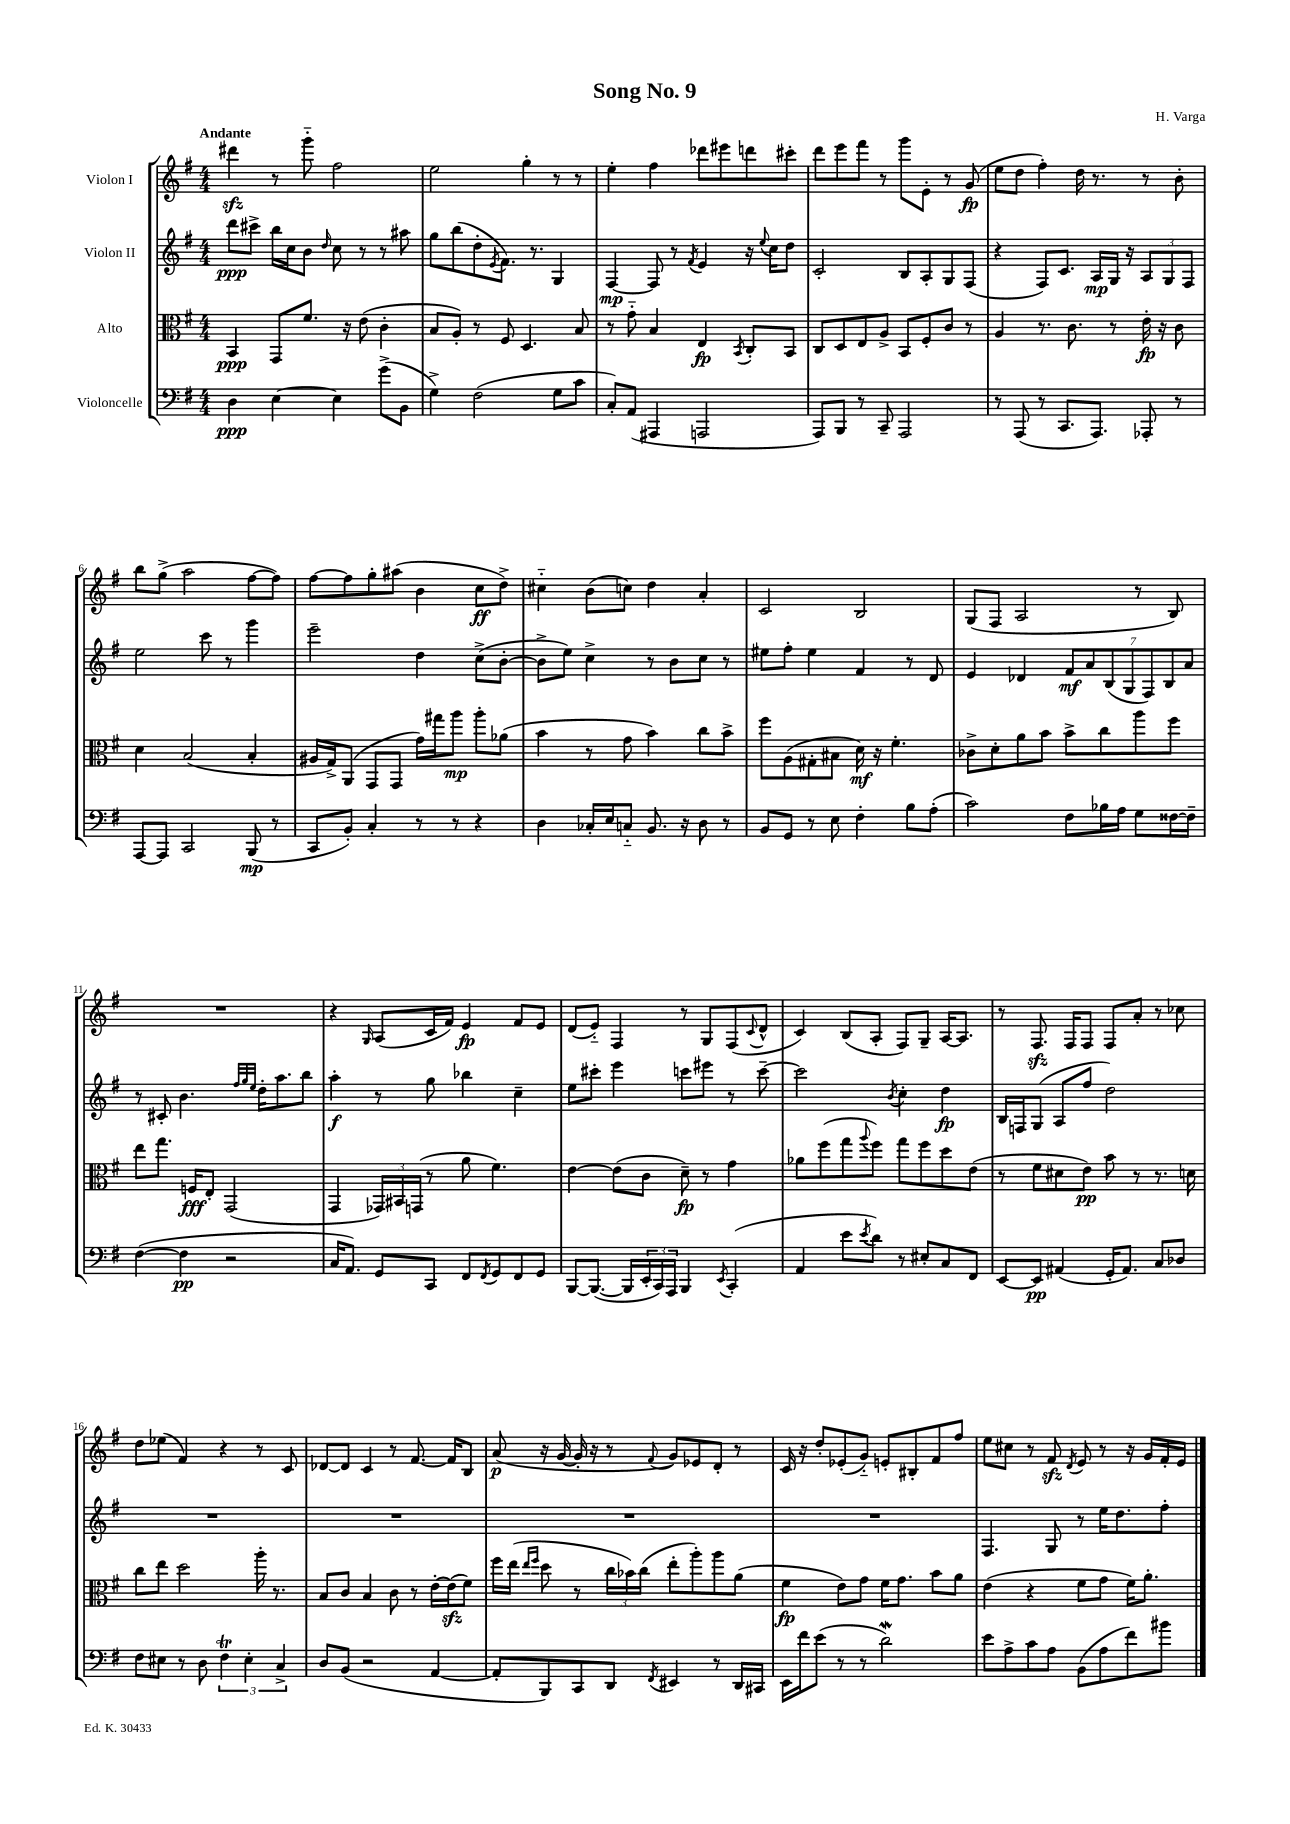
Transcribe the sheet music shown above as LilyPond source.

\header { title = "Song No. 9" composer = "H. Varga" }
<<
\new StaffGroup <<
\new Staff = "s0" \with { instrumentName = "Violon I" } {
    \clef treble \key g \major \numericTimeSignature \time 4/4 \tempo "Andante"
    dis'''4\sfz r8 g'''8-_ fis''2 |
    e''2 g''4-. r8 r8 |
    e''4-. fis''4 des'''8 eis'''8 d'''8 cis'''8-. |
    d'''8 e'''8 fis'''8 r8 g'''8 e'8-. r8 g'8\fp( |
    e''8 d''8 fis''4-.) d''16 r8. r8 b'8-. |
    b''8 g''8->( a''2 fis''8~ fis''8) |
    fis''8~ fis''8 g''8-. ais''8( b'4 c''8\ff d''8->) |
    cis''4-_ b'8( c''8) d''4 a'4-. |
    c'2 b2 |
    g8( fis8 a2 r8 b8) |
    R1 |
    r4 \grace { g16 } a8( c'16 fis'16) e'4\fp fis'8 e'8 |
    d'8( e'8-_) fis4 r8 g8 fis8( \appoggiatura { c'8 } d'8-^ |
    c'4) b8( a8-. fis8) g8-- a16~ a8. |
    r8 fis8.\sfz fis16 fis8 fis8 a'8-. r8 ces''8 |
    d''8 ees''8( fis'4) r4 r8 c'8 |
    des'8~ des'8 c'4 r8 fis'8.~ fis'16 b8 |
    a'8\p( r16 g'16~ g'16-. r16 r8 \appoggiatura { fis'8 } g'8) ees'8 d'8-. r8 |
    c'16 r16 d''8-. ees'8-.( g'8-_) e'8-. bis8-. fis'8 fis''8 |
    e''8 cis''8 r8 fis'8\sfz \acciaccatura { d'8 } e'8 r8 r16 g'16 fis'16-. e'16 \bar "|." |
}
\new Staff = "s1" \with { instrumentName = "Violon II" } {
    \clef treble \key g \major \numericTimeSignature \time 4/4
    d'''8\ppp cis'''8-> b''16 c''16 b'8 \grace { d''16 } c''8 r8 r8 ais''8 |
    g''8 b''8( d''8-. \acciaccatura { e'8 } fis'8.) r8. g4 |
    fis4~\mp fis8 r8 \acciaccatura { fis'8 } e'4 r16 \appoggiatura { e''8 } c''16 d''8 |
    c'2-. b8 a8-. g8 fis8( |
    r4 fis8) c'8. a16\mp g16 r16 \tuplet 3/2 { a8 g8 fis8 } |
    e''2 c'''8 r8 g'''4 |
    e'''2-- d''4 c''8->( b'8~-. |
    b'8-> e''8) c''4-> r8 b'8 c''8 r8 |
    eis''8 fis''8-. eis''4 fis'4 r8 d'8 |
    e'4 des'4 \tuplet 7/4 { fis'8\mf a'8 b8( g8 fis8) b8 a'8 } |
    r8 cis'8-. b'4. \grace { fis''32 g''32 e''32 } d''16-. a''8. b''8 |
    a''4-.\f r8 g''8 bes''4 c''4-- |
    e''8 cis'''8-. e'''4 c'''8 eis'''8 r8 c'''8~-- |
    c'''2 \acciaccatura { b'8 } c''4-. d''4\fp |
    b16 f16 g8( a8 fis''8 d''2) |
    R1 |
    R1 |
    R1 |
    R1 |
    fis4. g8 r8 e''16 d''8. fis''8-. \bar "|." |
}
\new Staff = "s2" \with { instrumentName = "Alto" } {
    \clef alto \key g \major \numericTimeSignature \time 4/4
    b,4\ppp g,8 fis'8. r16 e'8( c'4-. |
    b8 a8-.) r8 fis8 d4. b8 |
    r8 g'8-_ b4 e4\fp \acciaccatura { b,8 } c8-. b,8 |
    c8 d8 e8 a8-> b,8 fis8-. c'8 r8 |
    a4 r8. c'8. r8 e'16-.\fp r16 c'8 |
    d'4 b2( b4-. |
    ais16 g16->) a,8( g,8 g,8 g'16) gis''16 a''8\mp a''8-. aes'8( |
    b'4 r8 g'8 b'4) c''8 b'8-> |
    fis''8 a8( gis8-. bis8 d'16\mf) r16 fis'4.-. |
    ces'8-> d'8-. a'8 b'8 b'8-> c''8 a''8 fis''8 |
    e''8 g''8. f16\fff e8-. g,2( |
    g,4 \tuplet 3/2 { ges,16) bis,16 g,16( } r8 a'8 fis'4.) |
    e'4~ e'8( c'8 d'8--\fp) r8 g'4 |
    aes'8 fis''8( g''8 \appoggiatura { a''8 } fis''8) g''8 fis''8 d''8 e'8( |
    r8 fis'8 dis'8 e'8\pp) b'8 r8 r8. d'16 |
    c''8 e''8 d''2 a''16-. r8. |
    b8 c'8 b4 c'8 r8 e'16~-. e'16\sfz( fis'8) |
    fis''16 e''16( \grace { e''16 fis''16 } d''8 r8 \tuplet 3/2 { c''16 bes'16) c''16( } e''8-. a''8-.) a''8 a'8( |
    fis'4\fp e'8) g'8 fis'16 g'8. b'8 a'8 |
    e'4( r4 fis'8 g'8 fis'16) a'8.-. \bar "|." |
}
\new Staff = "s3" \with { instrumentName = "Violoncelle" } {
    \clef bass \key g \major \numericTimeSignature \time 4/4
    d4\ppp e4~ e4 g'8->( b,8 |
    g4->) fis2( g8 c'8 |
    c8-.) a,8( ais,,4 a,,2 |
    a,,8) b,,8 r8 c,8-- a,,2 |
    r8 a,,8( r8 c,8. a,,8.) aes,,8-. r8 |
    a,,8~ a,,8 c,2 b,,8\mp( r8 |
    c,8 b,8-.) c4-. r8 r8 r4 |
    d4 ces16-. e16 c8-_ b,8. r16 d8 r8 |
    b,8 g,8 r8 e8 fis4-. b8 a8-.( |
    c'2) fis8 bes16 a16 g8 fisis16~ fisis16-- |
    fis4~( fis4\pp r2 |
    c16 a,8.) g,8 c,8 fis,8 \acciaccatura { fis,8 } g,8 fis,8 g,8 |
    b,,8~ b,,8.~( b,,16 \tuplet 3/2 { e,16-. c,16) a,,16 } b,,4 \acciaccatura { e,8 } c,4-.( |
    a,4 e'8 \acciaccatura { e'8 } d'8) r8 eis8-. c8 fis,8 |
    e,8~ e,8\pp ais,4( g,16-. ais,8.) c8 des8 |
    fis8 eis8 r8 d8 \tuplet 3/2 { fis4\trill eis4-. c4-> } |
    d8 b,8( r2 a,4~ |
    a,8-. b,,8) c,8 d,8 \acciaccatura { fis,8 } eis,4 r8 d,16 cis,16 |
    e,16 fis'16 e'8( r8 r8 d'2\mordent) |
    e'8 a8-> c'8 a8 b,8( a8 fis'8) bis'8 \bar "|." |
}
>>
>>
